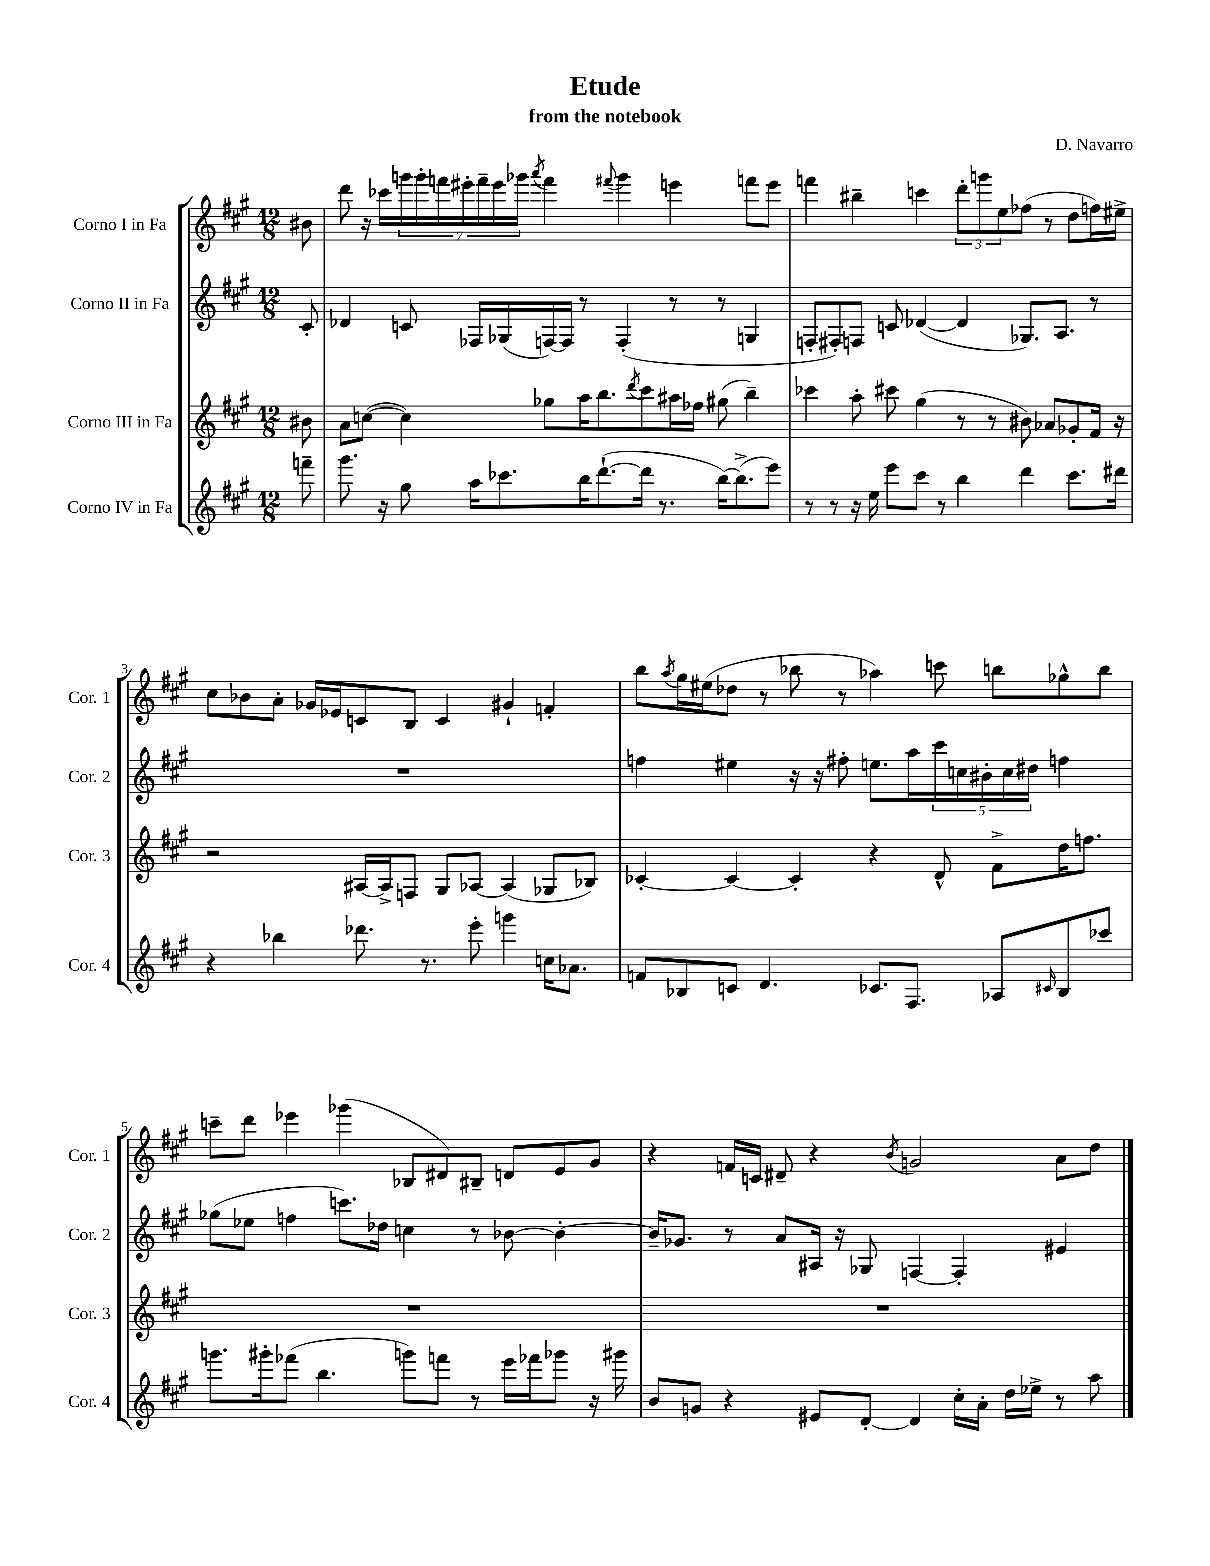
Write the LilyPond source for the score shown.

\header { title = "Etude" composer = "D. Navarro" subtitle = "from the notebook" }
<<
\new StaffGroup <<
\new Staff = "s0" \with { instrumentName = "Corno I in Fa" shortInstrumentName = "Cor. 1" } {
    \clef treble \key a \major \numericTimeSignature \time 12/8 \partial 8
    bis'8 |
    d'''8 r16 ces'''16 \tuplet 7/4 { g'''16 g'''16-. f'''16 eis'''16-. f'''16-- eis'''16 ges'''16 } \acciaccatura { a'''8 } f'''4 \appoggiatura { fis'''8 } ges'''4 e'''4 f'''8 e'''8 |
    f'''4 bis''4-- c'''4 \tuplet 3/2 { d'''8-. g'''8 e''8 } fes''8( r8 d''8 f''16) eis''16-> |
    cis''8 bes'8 a'8-. ges'16 ees'16 c'8 b8 c'4 gis'4-! f'4-. |
    b''8 \acciaccatura { a''8 } gis''16 eis''16( des''8 r8 bes''8 r8 aes''4) c'''8 b''8 ges''8-^ b''8 |
    c'''8-- d'''8 ees'''4 ges'''4( bes8 dis'8) bis8-- d'8 e'8 gis'8 |
    r4 f'16 c'16 dis'8-- r4 \acciaccatura { b'8 } g'2 a'8 d''8 \bar "|." |
}
\new Staff = "s1" \with { instrumentName = "Corno II in Fa" shortInstrumentName = "Cor. 2" } {
    \clef treble \key a \major \numericTimeSignature \time 12/8 \partial 8
    cis'8-. |
    des'4 c'8 fes16 ges16( f16~) f16 r8 f4-.( r8 r8 g4 |
    f8-. fis8-.) f8 c'8 des'4~( des'4 ges8.) a8. r8 |
    R1. |
    f''4 eis''4 r16 r16 fis''8-. e''8. a''16 \tuplet 5/4 { cis'''16 c''16 bis'16-. c''16 dis''16 } f''4 |
    ges''8( ees''8 f''4 c'''8.) des''16 c''4 r8 bes'8~ bes'4~-. |
    bes'16-- ges'8. r8 a'8 ais16 r16 ges8 f4~ f4-. eis'4 \bar "|." |
}
\new Staff = "s2" \with { instrumentName = "Corno III in Fa" shortInstrumentName = "Cor. 3" } {
    \clef treble \key a \major \numericTimeSignature \time 12/8 \partial 8
    bis'8 |
    a'8 c''8~( c''4) ges''8 a''16 b''8. \acciaccatura { d'''8 } cis'''8 ais''16 fes''16 gis''8( b''4--) |
    ces'''4 a''8-. cis'''8 gis''4( r8 r8 bis'8) aes'8 ges'8-. fis'16 r16 |
    r2 ais16~ ais16-> f8 gis8 aes8~ aes4( ges8 bes8) |
    ces'4~-. ces'4~ ces'4-. r4 d'8-^ fis'8-> d''16 f''8. |
    R1. |
    R1. \bar "|." |
}
\new Staff = "s3" \with { instrumentName = "Corno IV in Fa" shortInstrumentName = "Cor. 4" } {
    \clef treble \key a \major \numericTimeSignature \time 12/8 \partial 8
    f'''8-- |
    gis'''8. r16 gis''8 a''16 ces'''8. b''16 d'''8.~-!( d'''16 r8. b''16~) b''8.->( e'''8) |
    r8 r8 r16 e''16 e'''8 cis'''8 r8 b''4 d'''4 cis'''8. dis'''16 |
    r4 bes''4 des'''8. r8. e'''8-. g'''4 c''16 aes'8. |
    f'8 bes8 c'8 d'4. ces'8. fis8. aes8 \grace { cis'16 } bes8 ces'''8 |
    g'''8. gis'''16-. fes'''8( b''4. g'''8) f'''8 r8 e'''16 fes'''16 ges'''8 r16 gis'''16 |
    b'8 g'8 r4 eis'8 d'8~-. d'4 cis''16-. a'16-. d''16 ees''16-> r8 a''8 \bar "|." |
}
>>
>>
